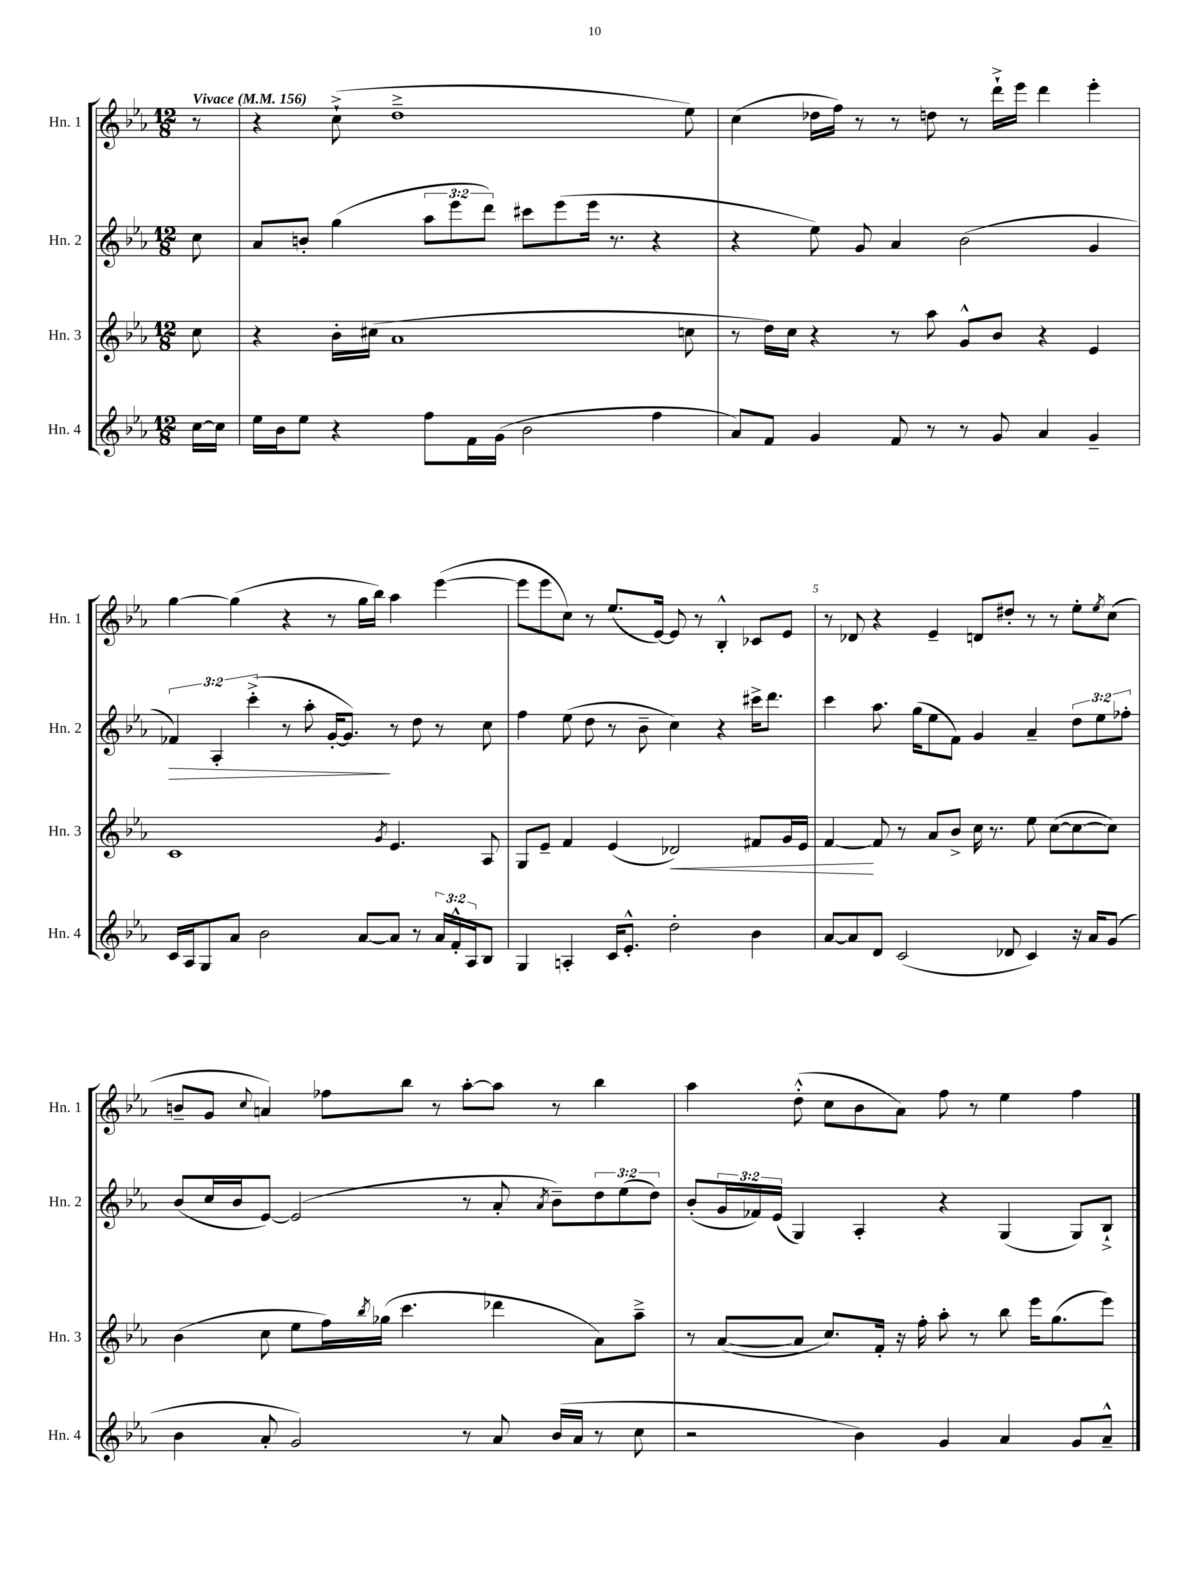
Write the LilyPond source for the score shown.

<<
\new StaffGroup <<
\new Staff = "s0" \with { instrumentName = "Hn. 1" shortInstrumentName = "Hn. 1" } {
    \clef treble \key ees \major \numericTimeSignature \time 12/8 \partial 8 \tempo "Vivace" 4 = 156
    r8 |
    r4 c''8-!->( d''1---> ees''8) |
    c''4( des''16 f''16) r8 r8 d''8 r8 d'''16-!-> ees'''16 d'''4 ees'''4-. |
    g''4~ g''4( r4 r8 g''16 bes''16) aes''4 ees'''4~( |
    ees'''8 ees'''8 c''8) r8 ees''8.( ees'16~) ees'8 r8 bes4-.-^ ces'8 ees'8 |
    r8 des'8 r4 ees'4-- d'8 dis''8-. r8 r8 ees''8-. \acciaccatura { ees''8 } c''8( |
    b'8-- g'8 \appoggiatura { c''8 } a'4) fes''8 bes''8 r8 aes''8~-. aes''8 r8 bes''4 |
    aes''4 d''8-.-^( c''8 bes'8 aes'8) f''8 r8 ees''4 f''4 \bar "|." |
}
\new Staff = "s1" \with { instrumentName = "Hn. 2" shortInstrumentName = "Hn. 2" } {
    \clef treble \key ees \major \numericTimeSignature \time 12/8 \override Staff.TupletNumber.text = #tuplet-number::calc-fraction-text \partial 8
    c''8 |
    aes'8 b'8-. g''4( \tuplet 3/2 { aes''8 ees'''8 d'''8) } cis'''8 ees'''8( ees'''16 r8. r4 |
    r4 ees''8) g'8 aes'4 bes'2( g'4 |
    \tuplet 3/2 { fes'4\>) aes4-. c'''4-.->( } r8 aes''8-. g'16~-. g'8.\!) r8 d''8 r8 c''8 |
    f''4 ees''8( d''8 r8 bes'8-- c''4) r4 cis'''16-> d'''8. |
    c'''4 aes''8. g''16( ees''8 f'8) g'4 aes'4-- \tuplet 3/2 { d''8 ees''8 fes''8-. } |
    bes'8( c''16 bes'16 ees'8~) ees'2( r8 aes'8-. \acciaccatura { aes'8 } bes'8--) \tuplet 3/2 { d''8 ees''8( d''8) } |
    bes'8-.( \tuplet 3/2 { g'16 fes'16) ees'16( } g4) aes4-. r4 g4( g8) bes8-!-> \bar "|." |
}
\new Staff = "s2" \with { instrumentName = "Hn. 3" shortInstrumentName = "Hn. 3" } {
    \clef treble \key ees \major \numericTimeSignature \time 12/8 \partial 8
    c''8 |
    r4 bes'16-. cis''16( aes'1 c''8 |
    r8 d''16) c''16 r4 r8 aes''8 g'8-^ bes'8 r4 ees'4 |
    c'1 \acciaccatura { g'8 } ees'4. aes8 |
    g8 ees'8-- f'4 ees'4( des'2\<) fis'8 g'16 ees'16 |
    f'4~\! f'8 r8 aes'8 bes'8-> c''16 r8. ees''8 c''8~( c''8~ c''8) |
    bes'4( c''8 ees''8 f''16) \acciaccatura { bes''8 } ges''16( c'''4. des'''4 aes'8) aes''8---> |
    r8 aes'8~( aes'8 c''8.) f'16-. r16 f''16-. aes''8-. r8 bes''8 ees'''16 g''8.( ees'''8) \bar "|." |
}
\new Staff = "s3" \with { instrumentName = "Hn. 4" shortInstrumentName = "Hn. 4" } {
    \clef treble \key ees \major \numericTimeSignature \time 12/8 \override Staff.TupletNumber.text = #tuplet-number::calc-fraction-text \partial 8
    c''16~ c''16 |
    ees''16 bes'16 ees''8 r4 f''8 f'16 g'16( bes'2 f''4 |
    aes'8) f'8 g'4 f'8 r8 r8 g'8 aes'4 g'4-- |
    c'16 aes16 g8 aes'8 bes'2 aes'8~ aes'8 r8 \tuplet 3/2 { aes'16 f'16-.-^ aes16 } bes8 |
    g4 a4-. c'16 ees'8.-.-^ d''2-. bes'4 |
    aes'8~ aes'8 d'8 c'2( des'8 c'4) r16 aes'16 g'8( |
    bes'4 aes'8-. g'2) r8 aes'8 bes'16( aes'16 r8 c''8 |
    r2 bes'4) g'4 aes'4 g'8 aes'8---^ \bar "|." |
}
>>
>>
\layout { \context { \Score \override BarNumber.break-visibility = ##(#f #t #t) barNumberVisibility = #(every-nth-bar-number-visible 5) } }
